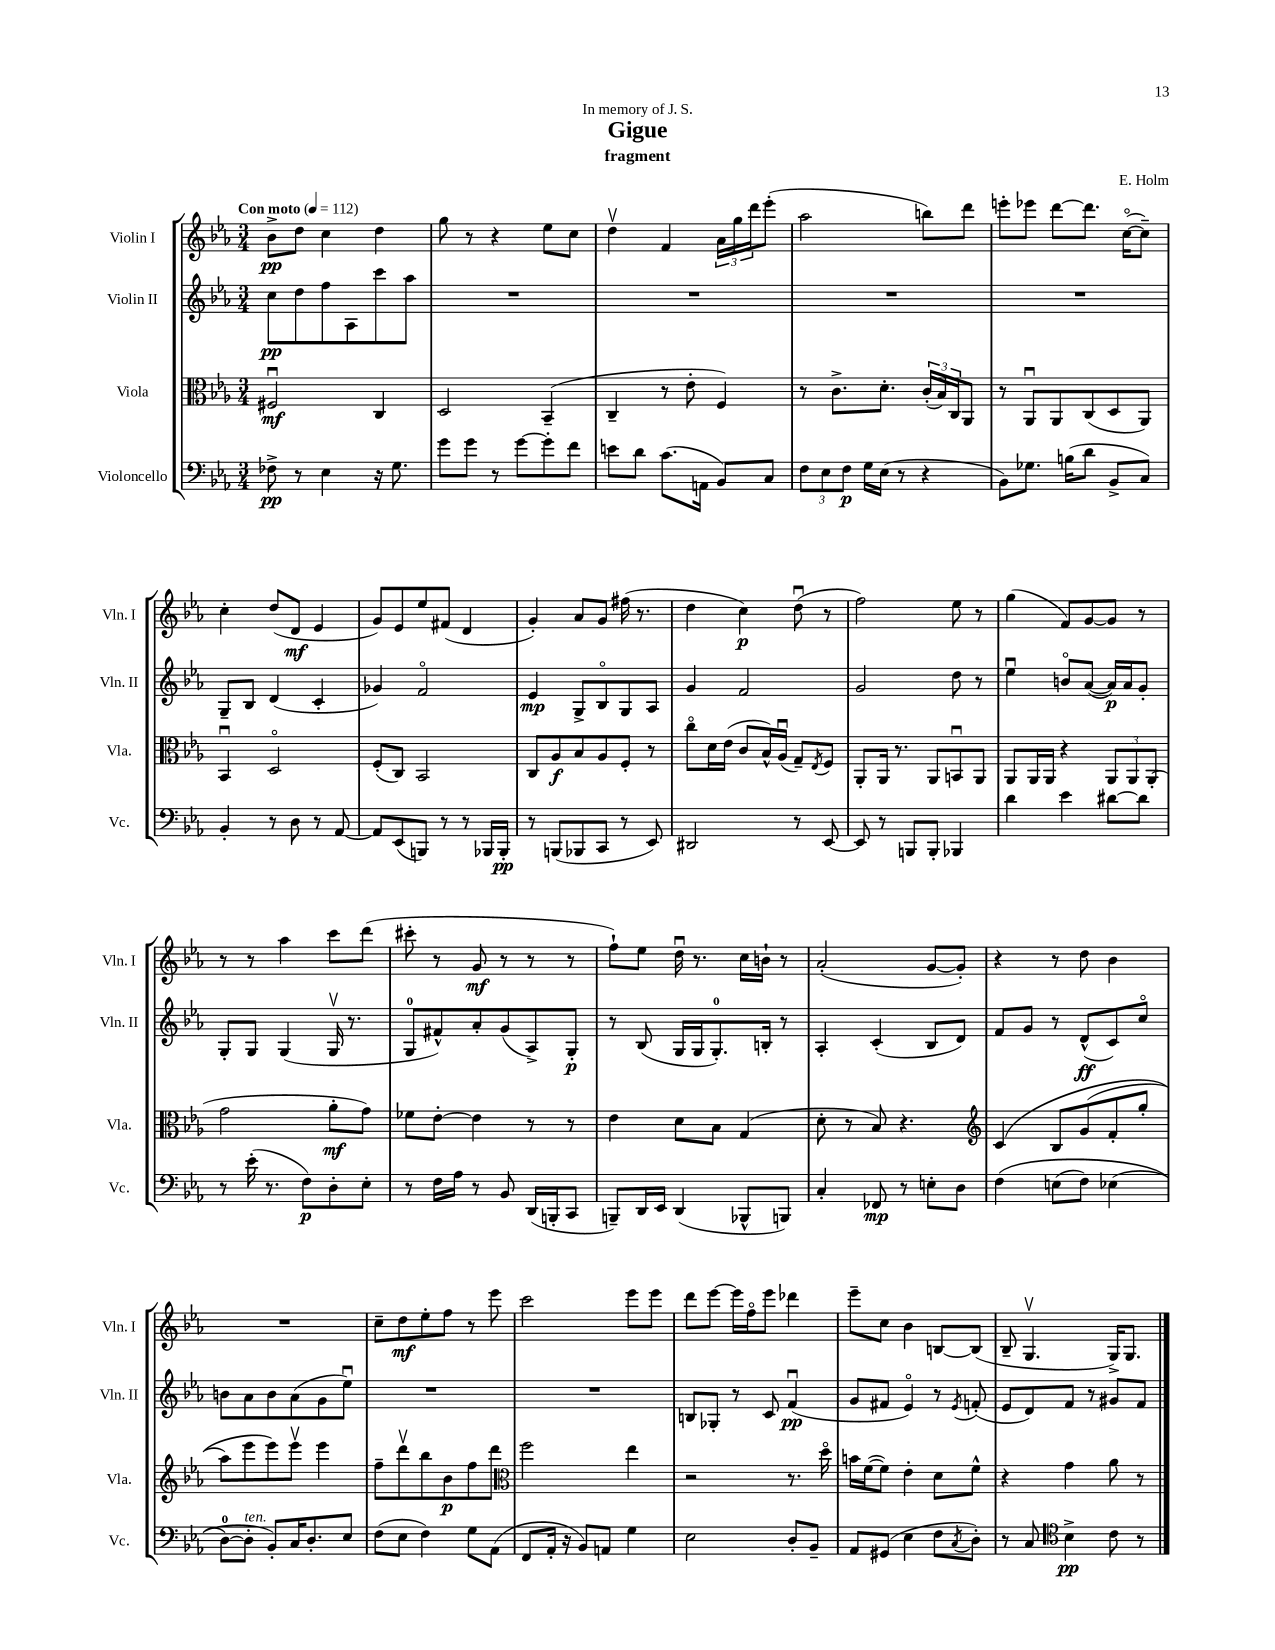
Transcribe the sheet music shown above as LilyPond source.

\header { title = "Gigue" composer = "E. Holm" subtitle = "fragment" dedication = "In memory of J. S." }
<<
\new StaffGroup <<
\new Staff = "s0" \with { instrumentName = "Violin I" shortInstrumentName = "Vln. I" } {
    \clef treble \key ees \major \numericTimeSignature \time 3/4 \tempo "Con moto" 4 = 112
    bes'8->\pp d''8 c''4 d''4 |
    g''8 r8 r4 ees''8 c''8 |
    d''4\upbow f'4 \tuplet 3/2 { aes'16 g''16 d'''16 } ees'''8-.( |
    aes''2 b''8) d'''8 |
    e'''8-. ees'''8 d'''8~ d'''8. c''16~\flageolet( c''8--) |
    c''4-. d''8( d'8\mf ees'4 |
    g'8) ees'8 ees''8 fis'8( d'4 |
    g'4-.) aes'8 g'8 fis''16( r8. |
    d''4 c''4\p) d''8\downbow( r8 |
    f''2) ees''8 r8 |
    g''4( f'8) g'8~ g'8 r8 |
    r8 r8 aes''4 c'''8 d'''8( |
    cis'''8-. r8 g'8\mf r8 r8 r8 |
    f''8-!) ees''8 d''16\downbow r8. c''16 b'16-! r8 |
    aes'2-.( g'8~ g'8-.) |
    r4 r8 d''8 bes'4 |
    R2. |
    c''8-- d''8\mf ees''8-. f''8 r8 ees'''8 |
    c'''2 ees'''8 ees'''8 |
    d'''8 ees'''8~ ees'''16 f''16\flageolet ees'''8 des'''4 |
    ees'''8-- c''8 bes'4 b8~ b8( |
    bes8-- g4.\upbow g16->) g8. \bar "|." |
}
\new Staff = "s1" \with { instrumentName = "Violin II" shortInstrumentName = "Vln. II" } {
    \clef treble \key ees \major \numericTimeSignature \time 3/4
    c''8\pp d''8 f''8 aes8 c'''8 aes''8 |
    R2. |
    R2. |
    R2. |
    R2. |
    g8-- bes8 d'4( c'4-. |
    ges'4) f'2\flageolet |
    ees'4\mp g8-> bes8\flageolet g8 aes8 |
    g'4 f'2 |
    g'2 d''8 r8 |
    ees''4\downbow b'8\flageolet aes'8~( aes'16\p) aes'16 g'8-. |
    g8-. g8 g4( g16\upbow r8. |
    g8-0 fis'8-^) aes'8-. g'8( aes8->) g8-.\p |
    r8 bes8( g16 g16 g8.-0-.) b16-. r8 |
    aes4-. c'4-.( bes8 d'8) |
    f'8 g'8 r8 d'8-^\ff( c'8) c''8\flageolet |
    b'8 aes'8 b'8 aes'8( g'8 ees''8\downbow) |
    R2. |
    R2. |
    b8 ges8-. r8 c'8 f'4\downbow\pp( |
    g'8 fis'8 ees'4\flageolet) r8 \acciaccatura { ees'8 } f'8-.( |
    ees'8 d'8) f'8 r8 gis'8 f'8 \bar "|." |
}
\new Staff = "s2" \with { instrumentName = "Viola" shortInstrumentName = "Vla." } {
    \clef alto \key ees \major \numericTimeSignature \time 3/4
    fis2\downbow\mf c4 |
    d2 bes,4--( |
    c4-- r8 ees'8-. f4) |
    r8 c'8.-> d'8.-. \tuplet 3/2 { c'16-.( bes16) c16 } aes,8 |
    r8 aes,8\downbow aes,8 c8( d8 aes,8) |
    bes,4\downbow d2\flageolet |
    f8-.( c8) bes,2 |
    c8 aes8\f bes8 aes8 f8-. r8 |
    c''8\flageolet d'16 ees'16( c'8 bes16-^) aes16\downbow( g8--) \acciaccatura { ees8 } f8 |
    aes,8-. aes,16 r8. aes,8 b,8\downbow aes,8 |
    aes,8 aes,16 aes,16 r4 \tuplet 3/2 { aes,8 aes,8 aes,8-.( } |
    g'2 aes'8-.\mf g'8) |
    fes'8 ees'8~-. ees'4 r8 r8 |
    ees'4 d'8 bes8 g4( |
    d'8-. r8 bes8) r4. |
    \clef treble c'4\( bes8 g'8( f'8-. g''8-. |
    aes''8) ees'''8 ees'''8\) ees'''8\upbow ees'''4 |
    f''8-- d'''8\upbow bes''8 bes'8\p f''8 d'''8 |
    \clef alto f''2 ees''4 |
    r2 r8. d''16\flageolet |
    b'16 f'16~( f'8) ees'4-. d'8 f'8-^ |
    r4 g'4 aes'8 r8 \bar "|." |
}
\new Staff = "s3" \with { instrumentName = "Violoncello" shortInstrumentName = "Vc." } {
    \clef bass \key ees \major \numericTimeSignature \time 3/4
    fes8->\pp r8 ees4 r16 g8. |
    g'8 g'8 r8 g'8~ g'8-. f'8 |
    e'8 d'8 c'8.( a,16 bes,8) c8 |
    \tuplet 3/2 { f8 ees8 f8\p } g16 ees16( r8 r4 |
    bes,8) ges8. b16( d'8 bes,8-> c8) |
    bes,4-. r8 d8 r8 aes,8~ |
    aes,8 ees,8( b,,8) r8 r8 bes,,16 bes,,16-.\pp |
    r8 b,,8( bes,,8 c,8 r8 ees,8) |
    dis,2 r8 ees,8~ |
    ees,8 r8 b,,8 b,,8-. bes,,4 |
    d'4 ees'4 dis'8~ dis'8 |
    r8 ees'16-.( r8. f8\p) d8-. ees8-. |
    r8 f16 aes16 r8 bes,8 d,16( b,,16-. c,8 |
    b,,8--) d,16 ees,16 d,4( bes,,8-^ b,,8) |
    c4-. fes,8\mp r8 e8-. d8 |
    f4\( e8( f8) ees4( |
    d8-0~\) d8-.^\markup { \italic "ten." } bes,8-.) c16 d8.-. ees8 |
    f8( ees8 f4) g8 aes,8( |
    f,8 aes,16-. r16 bes,8) a,8 g4 |
    ees2 d8-. bes,8-- |
    aes,8 gis,8( ees4 f8 \acciaccatura { c8 } d8-.) |
    r8 c8 \clef tenor bes4->\pp c'8 r8 \bar "|." |
}
>>
>>
\layout { \context { \Score \remove "Bar_number_engraver" } }
